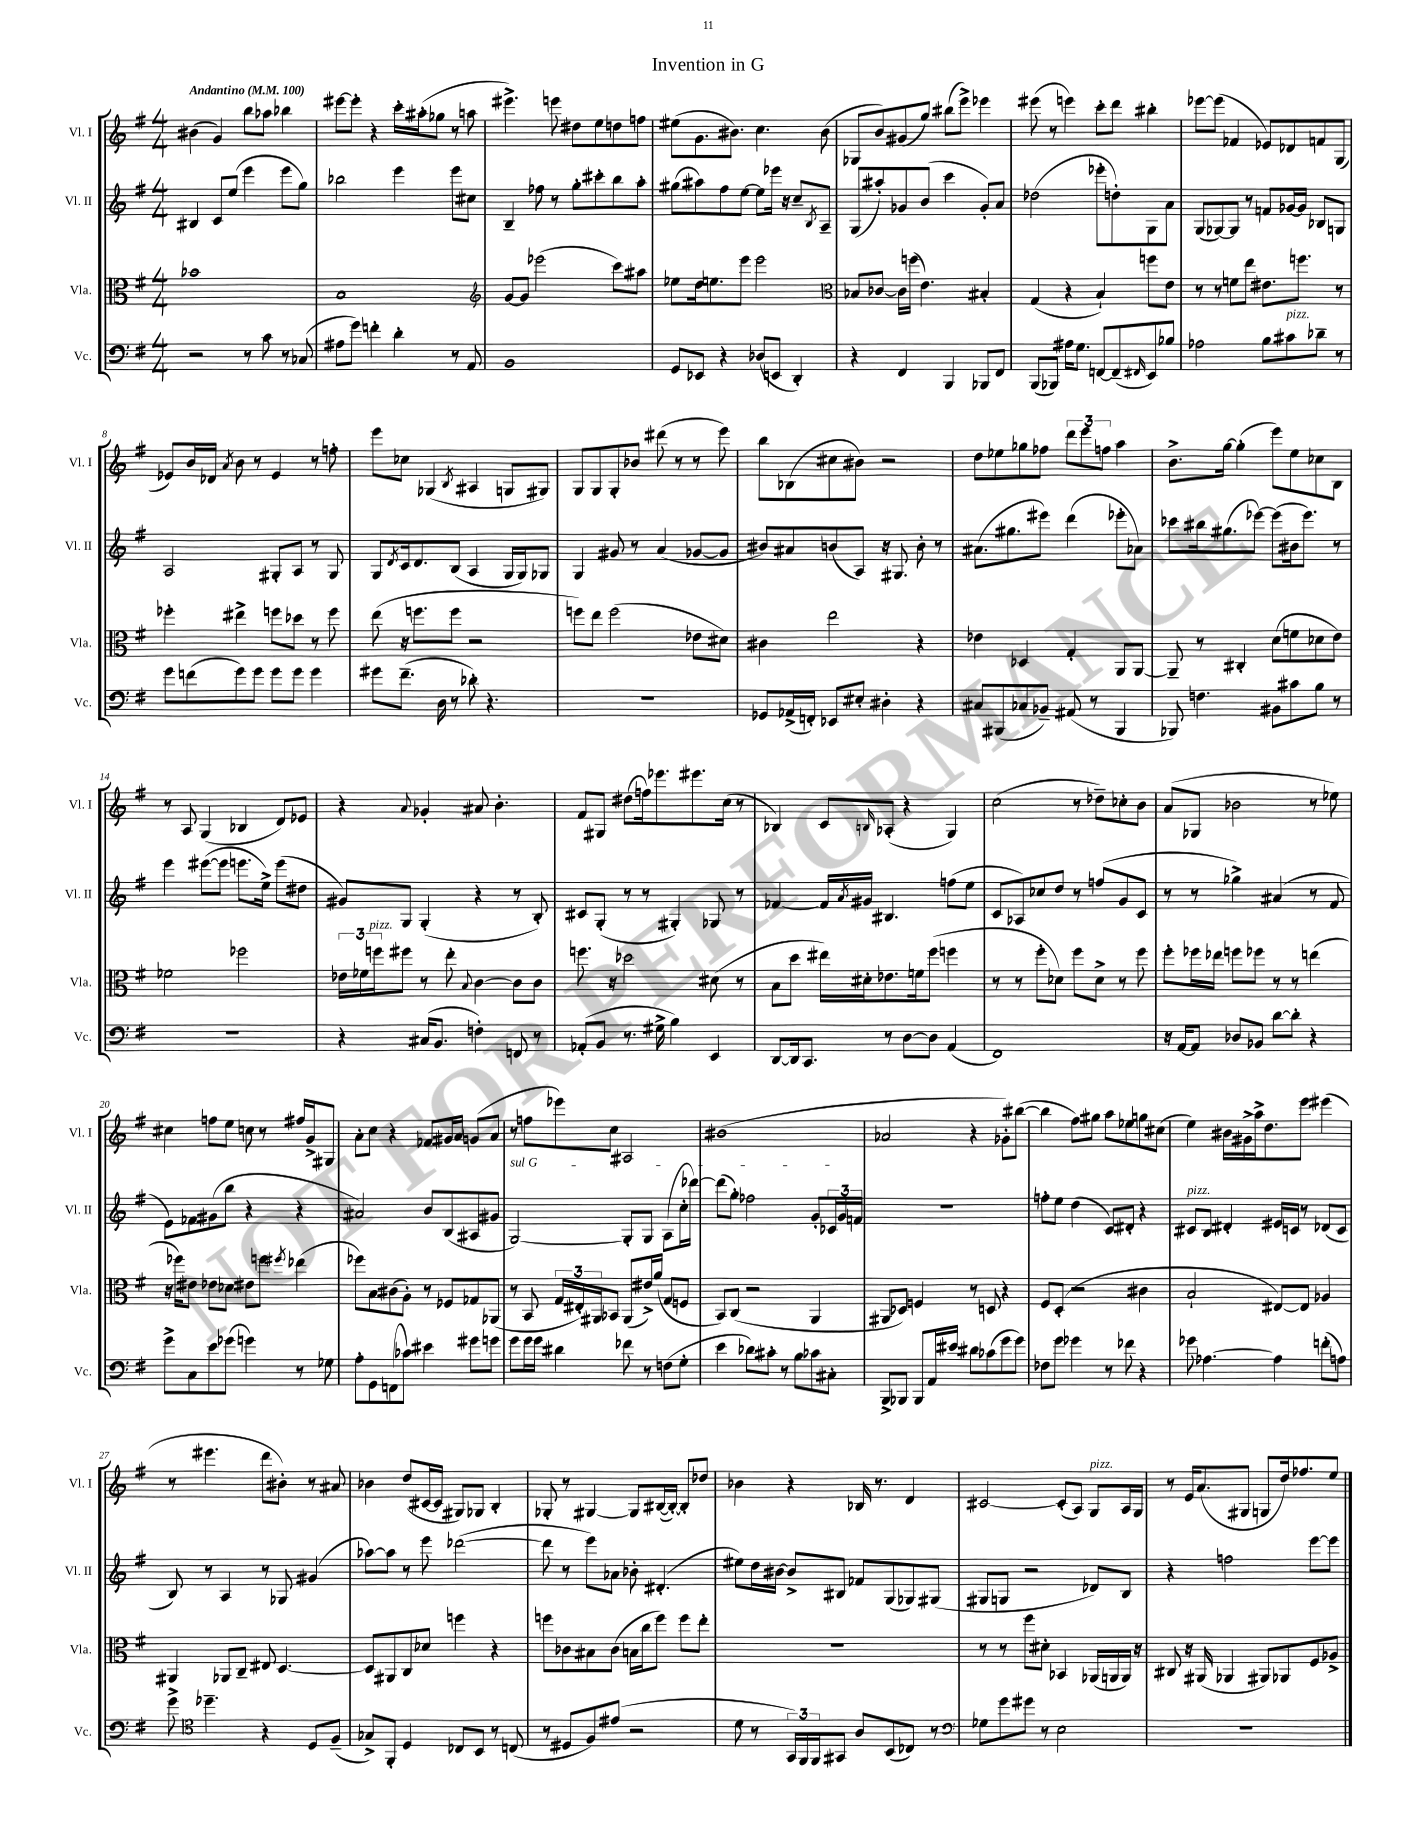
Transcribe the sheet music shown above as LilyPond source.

\header { title = "Invention in G" }
<<
\new StaffGroup <<
\new Staff = "s0" \with { instrumentName = "Vl. I" shortInstrumentName = "Vl. I" } {
    \clef treble \key g \major \numericTimeSignature \time 4/4 \tempo "Andantino" 4 = 100
    bis'4( g'4) b''8 aes''8 bes''4 |
    eis'''8~ eis'''8-. r4 c'''16-. ais''16-.( ges''8 r8 a''8 |
    eis'''4.->) e'''8 dis''8 e''8 d''8 f''8 |
    eis''8( g'8. bis'8.) c''4. bis'8( |
    ges8 b'8) gis'8( g''8) bis''8( e'''8->) ees'''4 |
    eis'''8( r8 e'''4) c'''8-. d'''8 bis''4-. |
    ees'''8~ ees'''8( fes'4 ees'8) des'8 f'8 g8( |
    ees'8) b'16 des'16 \acciaccatura { a'8 } b'8 r8 ees'4 r8 f''8-. |
    e'''8 ces''8 ges4( \acciaccatura { b8 } ais4 g8 gis8) |
    g8 g8 g8-. bes'8 dis'''8( r8 r8 e'''8) |
    b''8 bes8( cis''8 bis'8) r2 |
    d''8 ees''8 ges''8 fes''8 \tuplet 3/2 { d'''8 e'''8 f''8 } a''4 |
    b'8.-> g''16~ g''4-.( e'''8) e''8 ces''8 b8 |
    r8 a8 g4( bes4 d'8) ees'8 |
    r4 \appoggiatura { a'8 } ges'4-. ais'8 b'4.-. |
    fis'8 gis8 dis''8( f''16) ees'''8. eis'''8. c''16( r8 |
    bes4) c'8 \grace { b16 } aes8-.( r4 g4) |
    c''2( r8 des''8--) ces''8-. b'8 |
    a'8( ges8 bes'2 r8 ees''8) |
    cis''4 f''8 e''8 c''8 r8 fis''16 g'16-> gis8 |
    a'8-. c''8 r4 fes'8 gis'16 a'16 g'8( a'8 |
    r8 f''8 ees'''8) c''8 ais2 |
    bis'1( |
    aes'2 r4 ges'8-.) bis''8~( |
    bis''4 fis''8) gis''8 a''8 ees''8 g''8 cis''8( |
    e''4) bis'16 gis'16-> a''16-> d''8. e'''8 eis'''4( |
    r8 eis'''4. d'''8 bis'8-.) r8 ais'8 |
    bes'4 d''8( cis'16~ cis'16 gis8) ges8 b4-. |
    ges8-. r8 gis4~ gis8 bis16~( bis16~-.) bis8-. des''8 |
    bes'4 r4 bes16 r8. d'4 |
    cis'2~ cis'8-.( a8) g8^\markup { \italic "pizz." } a16 g16 |
    r8 e'16 a'8.( gis8 g8 d''16) fes''8. e''8 \bar "|." |
}
\new Staff = "s1" \with { instrumentName = "Vl. II" shortInstrumentName = "Vl. II" } {
    \clef treble \key g \major \numericTimeSignature \time 4/4
    bis4 c'8 e''8( e'''4 e'''8 g''8) |
    bes''2 e'''4 e'''8 cis''8 |
    b4-- fes''8 r8 g''8-. cis'''8-. b''8 a''8-. |
    gis''8( ais''8) fis''8 e''8~ e''8 ees'''16 r16 c''8-- \acciaccatura { b8 } a8-- |
    g8( ais''8-.) ges'8 b'8( c'''4 ges'8-.) a'8 |
    des''2( ees'''8-. d''8-.) g8 a'8 |
    g8( ges8~) ges8 r8 f'8 ges'16~ ges'16 bes8 g8 |
    a2 gis8-. a8 r8 gis8 |
    g8 \acciaccatura { d'8 } c'16 d'8. b8( a4 g16 g16) ges8 |
    g4 gis'8 r8 a'4( ges'8~ ges'8 |
    bis'8) ais'8 b'8( a8) r16 gis8. b'8-. r8 |
    ais'8.( gis''8. eis'''8) d'''4( ees'''8-. aes'8) |
    ces'''8 bis''16 gis''8.( ees'''8~) ees'''8( bis'16 ees'''8.) r8 |
    e'''4 eis'''8~( eis'''8 e'''8. e''16->) e'''8( dis''8 |
    gis'8) g8 g4-.( r4 r8 b8-.) |
    cis'8 g8-.( r8 r8 gis4-.) ges8 r8 |
    fes'4~ fes'16 \acciaccatura { a'8 } gis'16 bis4. f''8( e''8 |
    c'8 aes8) ces''8 d''8 r8 f''8( g'8 c'8 |
    r8 r8 ges''4->) ais'4( r8 fis'8 |
    e'8) fes'8 gis'8( b''8 r4 r4 |
    ais'2) b'8 b8( ais8 gis'8 |
    \once \override TextSpanner.bound-details.left.text = \markup { \italic "sul G" } g2~\startTextSpan) g8-. g8 a8( c''16-. des'''16~) |
    des'''8( g''8-.) fes''2 g'8-. \tuplet 3/2 { ces'16 g'16 f'16\stopTextSpan } |
    R1 |
    f''8-. e''8 d''4( c'8) dis'8-. r4 |
    cis'8^\markup { \italic "pizz." } b8 dis'4-. eis'16 c'16 r8 des'8( c'8 |
    b8) r8 a4 r8 ges8 gis'4( |
    aes''8~) aes''8 r8 e'''8 des'''2~( |
    des'''8 r8 e'''8) aes'8 bes'8-. dis'4.-.( |
    eis''8) d''16 bis'16~ bis'8-> bis8 fes'8 g8( ges8) gis8( |
    gis8 g8 r2 des'8) b8 |
    r4 f''2 e'''8~ e'''8 \bar "|." |
}
\new Staff = "s2" \with { instrumentName = "Vla." shortInstrumentName = "Vla." } {
    \clef alto \key g \major \numericTimeSignature \time 4/4
    bes'1 |
    b1 |
    \clef treble g'8~ g'8 ees'''2( c'''8) ais''8 |
    ees''8 d''16 e''8. e'''8 e'''2 |
    \clef alto bes8 ces'8~ ces'16 f''16( e'4.) bis4-. |
    g4( r4 b4-!) f''8 e'8 |
    r8 r8 f'8 e''8 eis'8. f''8. r8 |
    fes''4-. eis''4-> f''8 des''8 r8 f''8 |
    e''8( r16 f''8. f''8 r2 |
    f''8) e''8 f''2( ees'8 dis'8) |
    cis'4 e''2 r4 |
    ees'4 des4 g4-. a,8 a,8~ |
    a,8-- r8 cis4-. d'8( f'8 des'8 e'8) |
    fes'2 fes''2 |
    \tuplet 3/2 { ees'16 fes'16 f''16^\markup { \italic "pizz." } } fis''8 r8 e''8-. \appoggiatura { b8 } c'4~ c'8 c'8 |
    f''8. r16 des''2 dis'8( r8 |
    b8 d''8 eis''16) dis'16-. ees'8. f'16 fis''8( f''4 |
    r8 r8 fis''8-. des'8) fis''8 des'8-> r8 fis''8 |
    fis''8-. fes''16 ees''16 f''8 fes''8 r8 r8 e''4( |
    r16 fes''16) eis'8 ees'8 des'8 eis'8 f''8 \acciaccatura { fis''8 } ees''4( |
    fes''8) b8 cis'8( a8-.) r8 fes8 ges8 aes,8( |
    r8 b,8 \tuplet 3/2 { g16 eis16-.) ais,16 } bes,8 ais,8( eis'16->) a'16( g8 f8 |
    b,8) c8( r2 a,4 |
    ais,8 des8) f4 r8 d8 r4 |
    fis8 d8-.( r2 cis'4 |
    b2-! eis8~) eis8 aes4 |
    ais,4 aes,8 c8-- eis8 d4.~ |
    d8 ais,8 c8 des'8 f''4 r4 |
    f''8 ces'8 bis8 ces'8( b16 c''16 f''8) f''8 e''8-. |
    r1 |
    r8 r8 fis''8 dis'8-. bes,4 aes,16( a,16 a,16) r16 |
    cis8 r16 ais,16( aes,4 ais,8) aes,8 fis8 aes8-> \bar "|." |
}
\new Staff = "s3" \with { instrumentName = "Vc." shortInstrumentName = "Vc." } {
    \clef bass \key g \major \numericTimeSignature \time 4/4
    r2 r8 c'8 r8 ces8( |
    ais8 g'8) f'4-. d'4-. r8 a,8 |
    b,1 |
    g,8 ees,8 r4 des8( e,8 d,4-.) |
    r4 fis,4 b,,4 bes,,8 fis,8 |
    b,,8( bes,,8) ais16 g8. f,8~ f,8--( \grace { fis,16 } e,8) bes8 |
    aes2 b8 cis'8^\markup { \italic "pizz." } des'8-- r8 |
    g'8 f'8( g'8) g'8 g'8 g'8 g'4 |
    gis'8 fis'8.--( d16 r8 des'8-.) r4. |
    R1 |
    ges,8 aes,16->( f,16-.) ees,8 eis8-. dis4-. r4 |
    cis8 bis,,8( ces8 bes,8--) ais,8( r8 bis,,4 |
    bes,,8) f4. bis,8 cis'8 b8 r8 |
    r1 |
    r4 cis16( b,8. f4-.) f,8 r8 |
    aes,8-.( b,8 r8. gis16-> b4) e,4 |
    d,8~ d,16 c,8. r8 d8~ d8 a,4( |
    fis,1) |
    r16 a,16~ a,8 des8 bes,8 d'8~ d'8-. r4 |
    g'8-> c8 e'8 ges'8( g'4) r8 ges8 |
    a8-. g,8 f,8( ces'8) eis'4 gis'8 g'8 |
    g'8 g'16 g'16 dis'4 fes'8 r8 f8( g8-. |
    e'4 des'8) cis'8-. r8 b8 ces'8 cis8-. |
    b,,8-> bes,,8 bes,,8 a,16 eis'16 dis'8 ces'8( g'8 g'8) |
    fes8 g'8 ges'4 r8 fes'8 r4 |
    ges'8 aes4.~ aes4 f'8-.( a8) |
    g'8-> \clef tenor des''4.-- r4 d8 fis8--( |
    ges8->) fis,8-. d4 ces8 b,8 r8 c8( |
    r8 dis8 fis8) eis'8( r2 |
    d'8 r8 \tuplet 3/2 { g,16) fis,16 fis,16 } gis,8 a8 b,8( ces8) r8 |
    \clef bass ges8 g'8 gis'8 r8 e2 |
    R1 \bar "|." |
}
>>
>>
